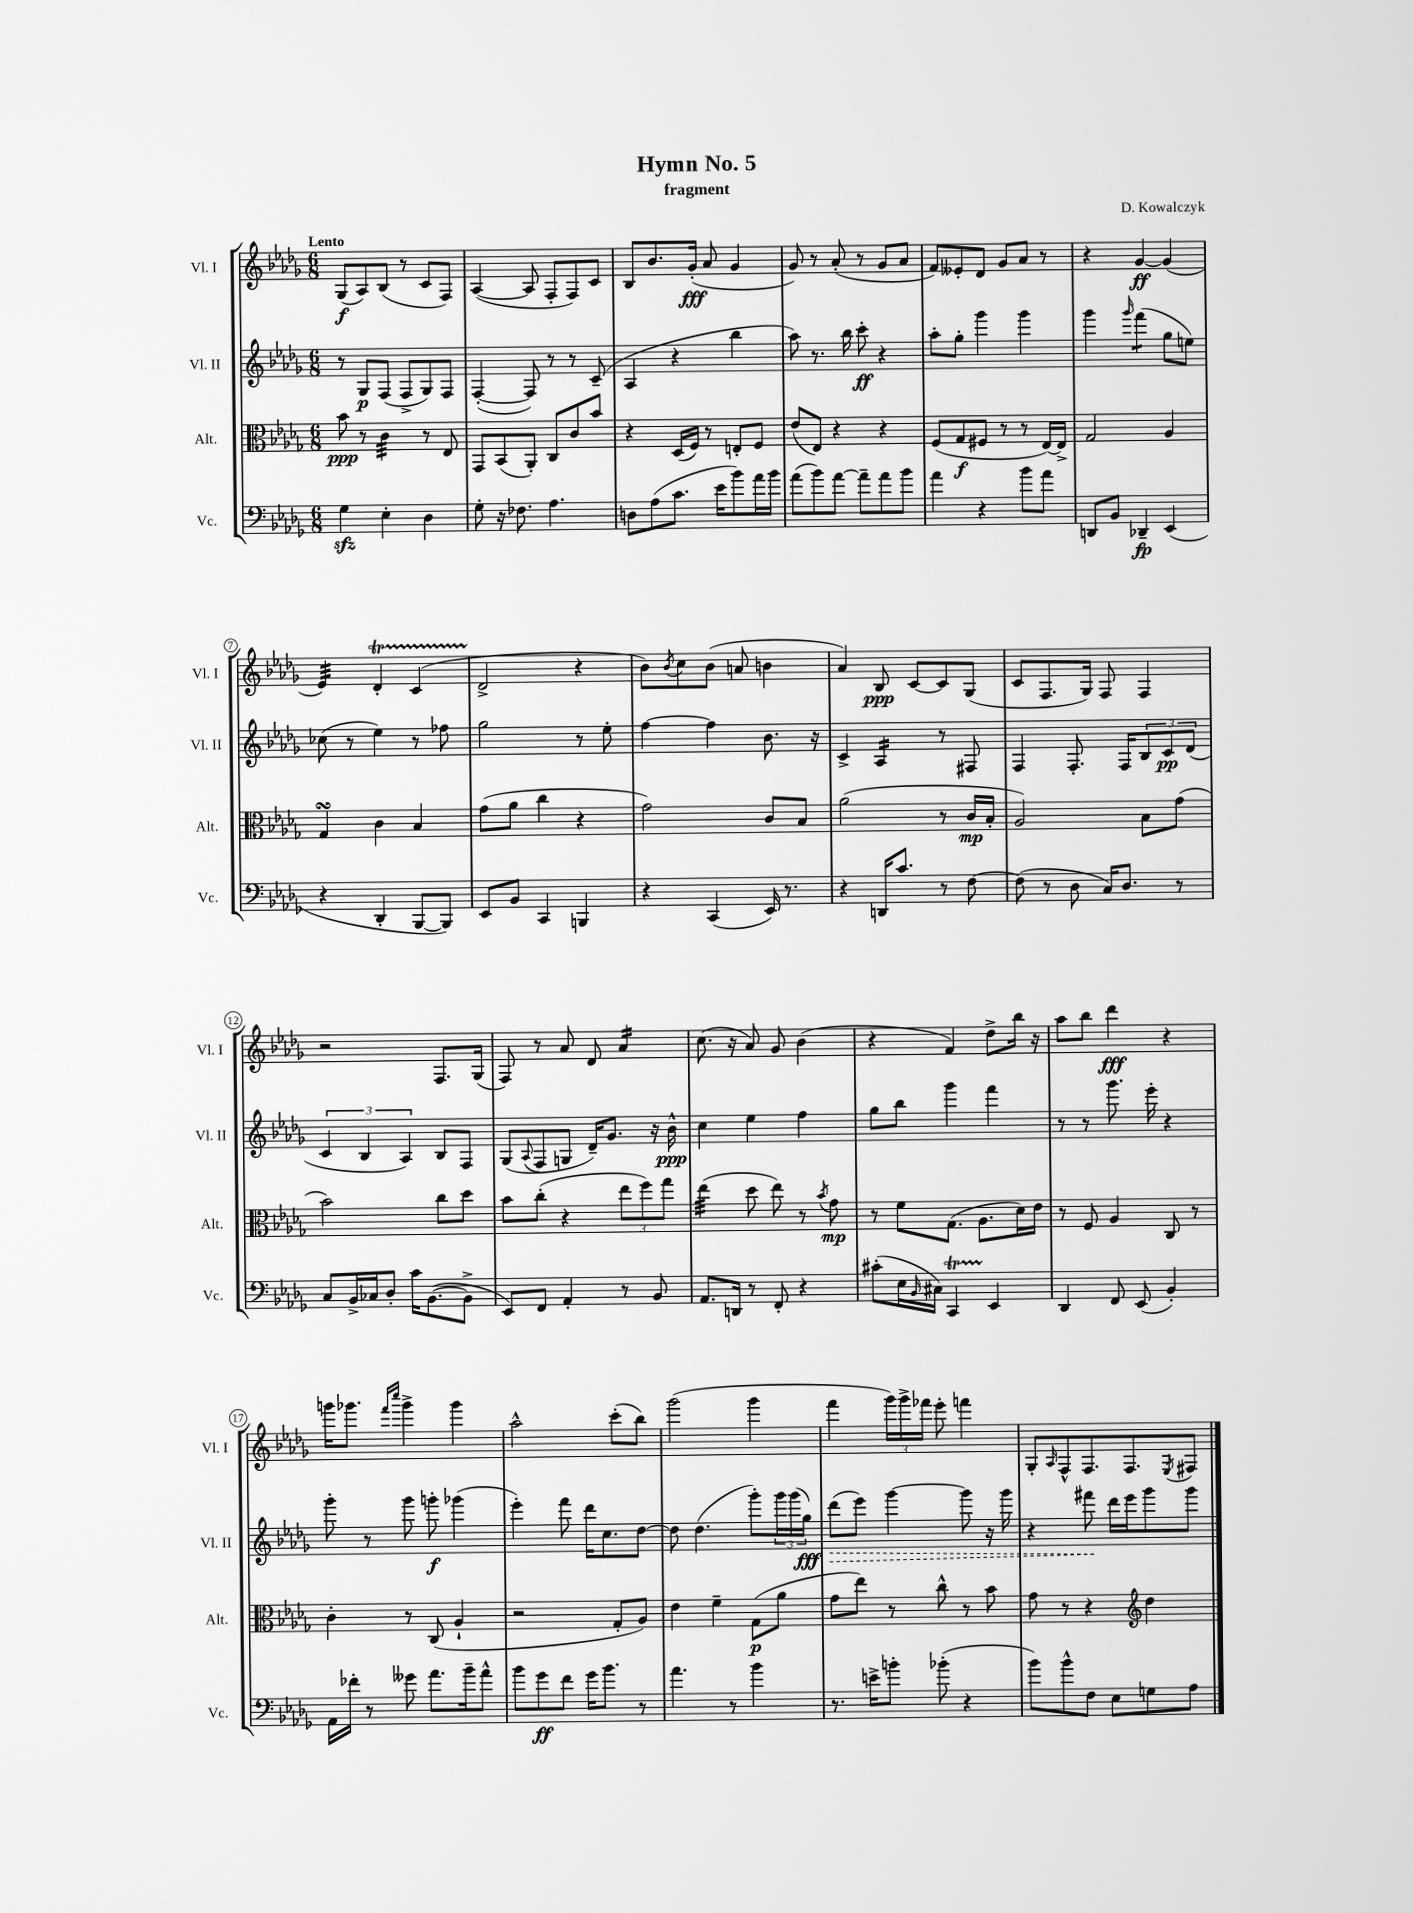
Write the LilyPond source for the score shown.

\header { title = "Hymn No. 5" composer = "D. Kowalczyk" subtitle = "fragment" }
<<
\new StaffGroup <<
\new Staff = "s0" \with { instrumentName = "Vl. I" shortInstrumentName = "Vl. I" } {
    \clef treble \key des \major \numericTimeSignature \time 6/8 \tempo "Lento"
    ges8\f( aes8) bes8( r8 c'8 f8) |
    aes4~( aes8 f8-. f8) c'8 |
    bes8 bes'8. ges'16-.\fff( aes'8 ges'4 |
    ges'8) r8 aes'8-.( r8 ges'8 aes'8 |
    f'8) eeses'8-. des'8 ges'8 aes'8 r8 |
    r4 ges'4~\ff ges'4( |
    ees'4:32) des'4-.\startTrillSpan c'4( |
    des'2->\stopTrillSpan r4 |
    bes'8) \acciaccatura { bes'8 } c''8 bes'8( a'8 b'4 |
    aes'4) bes8\ppp c'8~ c'8 ges8( |
    c'8 f8. ges16) f8 f4 |
    r2 f8. ges16( |
    f8) r8 aes'8 des'8 aes'4:16 |
    c''8.( r16 aes'8) ges'8 bes'4( |
    r4 f'4) des''8-> bes''16 r16 |
    aes''8 bes''8 des'''4\fff r4 |
    g'''16 ges'''8. \grace { f'''16 c''''16 } ges'''4-> ges'''4 |
    aes''2-^ c'''8-.( bes''8) |
    ges'''2( ges'''4 |
    f'''4 \tuplet 3/2 { ges'''16) ges'''16-> fes'''16 } ees'''8-. f'''4 |
    ges8-. \grace { aes16 } f8-^ f8. f8. \acciaccatura { ees8 } fis8 \bar "|." |
}
\new Staff = "s1" \with { instrumentName = "Vl. II" shortInstrumentName = "Vl. II" } {
    \clef treble \key des \major \numericTimeSignature \time 6/8
    r8 ges8\p f8( f8-> ges8) f8 |
    f4~-.( f8) r8 r8 c'8--( |
    aes4 r4 bes''4 |
    aes''8) r8. bes''16 c'''8-.\ff r4 |
    aes''8-. ges''8-. ges'''4 ges'''4 |
    ges'''4 \grace { ges'''16 } f'''4:8( ges''8 e''8) |
    ces''8( r8 ees''4) r8 fes''8 |
    ges''2 r8 ees''8-. |
    f''4~ f''4 bes'8. r16 |
    c'4-> aes4:16 r8 fis8 |
    f4 f8.-. f16 \tuplet 3/2 { bes8 c'8\pp des'8( } |
    \tuplet 3/2 { c'4 bes4 aes4) } bes8 f8 |
    ges8( \appoggiatura { aes8 } f8 g8 des'16--) ges'8. r16 bes'16-^\ppp |
    c''4 ees''4 f''4 |
    ges''8 bes''8 ges'''4 f'''4 |
    r8 r8 ges'''8. ees'''16-. r4 |
    ges'''8-. r8 ges'''8 g'''8-.\f ges'''4( |
    ees'''4-.) f'''8 des'''16 c''8. des''8~ |
    des''8 des''4.( ges'''8-.) \tuplet 3/2 { ges'''16 ges'''16( ges''16\fff) } |
    \once \override Hairpin.style = #'dashed-line des'''8\>( ees'''8) ges'''4~ ges'''8 r16 ges'''16 |
    r4 fis'''8\! des'''16 ees'''16 ges'''8 ges'''8 \bar "|." |
}
\new Staff = "s2" \with { instrumentName = "Alt." shortInstrumentName = "Alt." } {
    \clef alto \key des \major \numericTimeSignature \time 6/8
    bes'8\ppp r8 c'4:32 r8 ees8 |
    ges,8 bes,8( aes,8-.) c8 c'8 bes'8 |
    r4 des16( f16) r8 e8-. f8 |
    ees'8( ees8) r4 r4 |
    f8( ges8\f fis8 r8 r8 ees16~) ees16-> |
    ges2 aes4 |
    ges4\turn c'4 bes4 |
    ges'8( aes'8 c''4 r4 |
    ges'2) c'8 bes8 |
    aes'2( r8 c'16\mp bes16-. |
    aes2) bes8 ges'8( |
    bes'2) c''8 des''8 |
    bes'8 c''8-.( r4 \tuplet 3/2 { ees''8 f''8) ges''8 } |
    ees''4:32( des''8 ees''8) r8 \acciaccatura { bes'8 } ges'8\mp |
    r8 f'8 ges8.( aes8. des'16) ees'16 |
    r8 f8 aes4 c8 r8 |
    c'4-. r8 c8( aes4-! |
    r2 ges8-. aes8) |
    ees'4 f'4-- ges8\p( aes'8 |
    ges'8 ees''8) r8 c''8-^ r8 bes'8 |
    ges'8 r8 r4 \clef treble des''4 \bar "|." |
}
\new Staff = "s3" \with { instrumentName = "Vc." shortInstrumentName = "Vc." } {
    \clef bass \key des \major \numericTimeSignature \time 6/8
    ges4\sfz ees4-. des4 |
    ges8-. r16 fes8. aes4. |
    d8 aes8( c'8. ees'16 bes'8) aes'16 bes'16 |
    aes'8( bes'8) aes'8~ aes'8-- aes'8 bes'8 |
    aes'4 r4 bes'8 aes'8 |
    d,8 bes,8 des,4--\fp ees,4( |
    r4 des,4-. bes,,8~ bes,,8) |
    ees,8 bes,8 c,4 b,,4 |
    r4 c,4( ees,16) r8. |
    r4 d,16 c'8. r8 f8~ |
    f8( r8 des8 c16) des8. r8 |
    c8 bes,16-> ces16 des8-. c'16 bes,8.~( bes,8-> |
    ees,8) f,8 aes,4-. r8 bes,8 |
    aes,8. d,16 r8 f,8-. r4 |
    cis'8-.( ees16 \grace { bes,16 } cis16) c,4\startTrillSpan ees,4\stopTrillSpan |
    des,4 f,8 ees,8( bes,4-.) |
    aes,16 fes'16-. r8 geses'8 aes'8. bes'16-- aes'8-^ |
    bes'8 ges'8\ff f'8 ges'16 bes'8. r8 |
    aes'4. r8 bes'4 |
    r8. e'16-> b'8-. bes'8-.( r4 |
    bes'8) bes'8-^ f8 ees8 g8 aes8 \bar "|." |
}
>>
>>
\layout { \context { \Score \override BarNumber.stencil = #(make-stencil-circler 0.1 0.3 ly:text-interface::print) } }
